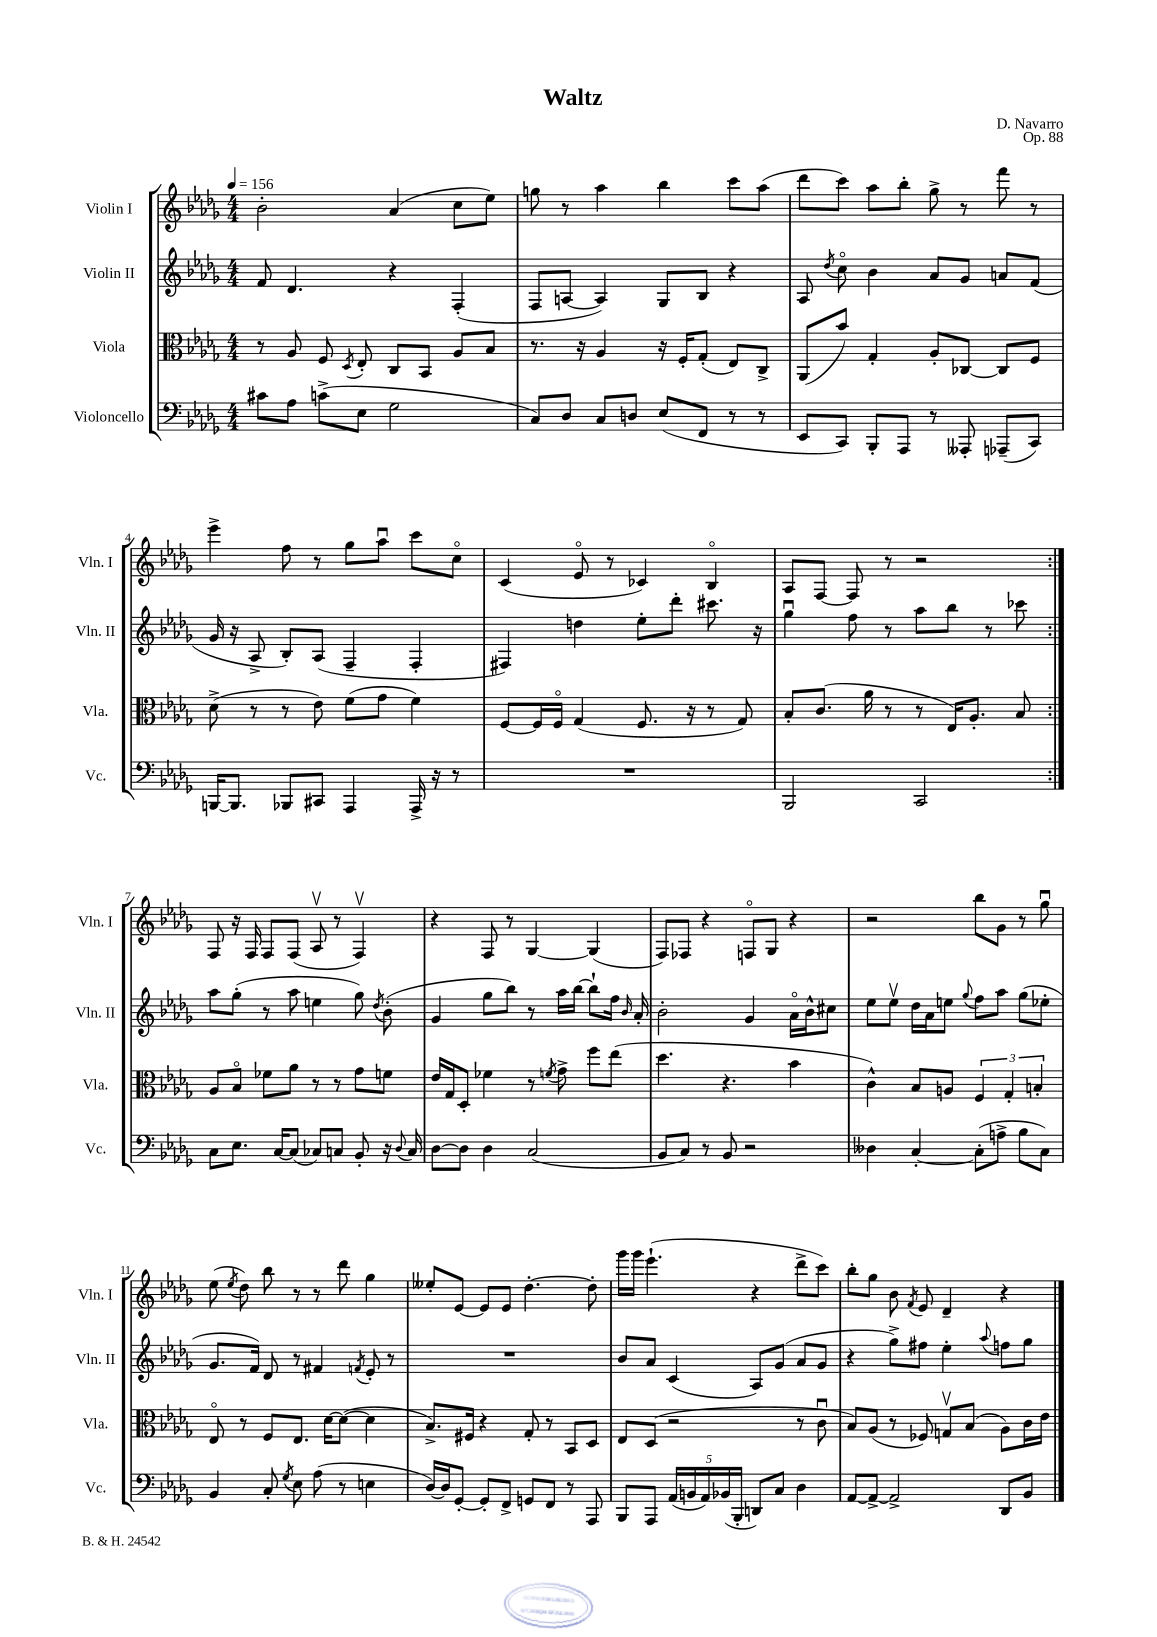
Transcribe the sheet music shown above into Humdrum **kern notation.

**kern	**kern	**kern	**kern
*staff4	*staff3	*staff2	*staff1
*clefF4	*clefC3	*clefG2	*clefG2
*k[b-e-a-d-g-]	*k[b-e-a-d-g-]	*k[b-e-a-d-g-]	*k[b-e-a-d-g-]
*M4/4	*M4/4	*M4/4	*M4/4
*MM156	*MM156	*MM156	*MM156
8c#\L	8r	8f/	2b-'\
8A-\J	8A-/	4.d-/	.
(8c^\L	8F/	.	.
.	8qD-/	.	.
8E-\J	8E-'/	.	.
2G-\	8C/L	4r	(4a-/
.	8BB-/J	.	.
.	8A-/L	(4F'/	8cc\L
.	8B-/J	.	8ee-\J)
=	=	=	=
8C/L)	8.r	8F/L	8gg\
8D-/J	.	[8A/J	8r
.	16r	.	.
8C/L	4A-/	4A/])	4aa-\
8D/J	.	.	.
(8E-/L	16r	8G-/L	4bb-\
.	16F'/LK	.	.
8FF/J	(8G-'/J	8B-/J	.
8r	8E-/L)	4r	8ccc\L
8r	8C^/J	.	(8aa-\J
=	=	=	=
8EE-/L	(8AA-/L	8A-/	8ddd-\L
.	.	8qdd-/	.
8CC/J)	8b-/J)	8cco\	8ccc\J)
8BBB-'/L	4G-'/	4b-\	8aa-\L
8AAA-/J	.	.	8bb-'\J
8r	8A-'/L	8a-/L	8gg-^\
8AAA--'/	[8C-/J	8g-/J	8r
(8AAA-~/L	8C-/]L	8a/L	8fff\
8CC/J)	8F/J	(8f/J	8r
=	=	=	=
[16BBB/LK	(8d-^\	16g-/	4eee-^\
8.BBB/]J	.	16r	.
.	8r	8A-^/	.
8BBB-/L	8r	8B-'/L)	8ff\
8CC#/J	8e-\)	(8A-/J	8r
4AAA-/	(8f\L	4F~/	8gg-\L
.	8g-\J	.	8aa-u\J
16AAA-^/	4f\)	4F'/	8ccc\L
16r	.	.	.
8r	.	.	8cco\J
=	=	=	=
1r	[8F/L	4F#/)	(4c/
.	16F/]L	.	.
.	16Fo/JJ	.	.
.	(4G-/	4dd\	8e-o/
.	.	.	8r
.	8.F/	8ee-'\L	4c-/)
.	.	8ddd-'\J	.
.	16r	.	.
.	8r	8.ccc#\	4B-o/
.	8G-/)	.	.
.	.	16r	.
=	=	=	=
2BBB-/	8B-'/L	4gg-u\	8A-/L
.	(8.c/J	.	[8F/J
.	.	8ff\	8F/]
.	16a-\	.	.
.	8r	8r	8r
2CC/	8r	8aa-\L	2r
.	16E-/LK)	8bb-\J	.
.	8.A-'/J	.	.
.	.	8r	.
.	8B-/	8ccc-\	.
=:|!	=:|!	=:|!	=:|!
8C\L	8A-/L	8aa-\L	8F/
8.E-\J	8B-o/J	(8gg-'\J	16r
.	.	.	16F/
.	8f-\L	8r	8F/L
[16C/LK	.	.	.
(8C/]J	8a-\J	8aa-\	(8F/J
8C-/L)	8r	4ee\	8A-v/
8C/J	8r	.	8r
8BB-'/	8g-\L	8gg-\)	4Fv/)
.	.	8qdd-/	.
16r	8f\J	(8b-'\	.
8qqD-/	.	.	.
16C/	.	.	.
=	=	=	=
[8D-\L	16e-/LL	4g-/	4r
.	16G-/J	.	.
8D-\]J	8D-'/J	.	.
4D-\	4f-\	8gg-\L	8F/
.	.	8bb-\J)	8r
(2C/	8r	8r	[4G-/
.	8qf/	.	.
.	8g-^\	16aa-\LL	.
.	.	[16bb-\JJ	.
.	8ff\L	8bb-`\]L	(4G-/]
.	(8ee-\J	16ff\Jk	.
.	.	16qqb-/	.
.	.	16a-'/	.
=	=	=	=
8BB-/L	4.dd-\	2b-'\	8F/L)
8C/J)	.	.	8F-/J
8r	.	.	4r
8BB-/	4.r	.	.
2r	.	4g-/	8Fo/L
.	.	.	8G-/J
.	4b-\	16a-o\LL	4r
.	.	16b-^^\J	.
.	.	8cc#\J	.
=	=	=	=
4D--\	4c^^\)	8ee-\L	2r
.	.	8ee-v\J	.
[4C'/	8B-/L	16dd-\LL	.
.	.	16a-\J	.
.	8A/J	8ee\J	.
.	.	8qqgg-/	.
(8C'\]L	6F/	8ff\L	8bb-\L
8A^\J	.	8aa-\J	8g-\J
.	6G-'/	.	.
8B-\L	.	(8gg-\L	8r
.	6B'/	.	.
8C\J)	.	8ee-'\J	8gg-u\
=	=	=	=
4BB-/	8E-o/	8.g-/L	(8ee-\
.	.	.	8qee-/
.	8r	.	8dd-\)
.	.	16f/Jk)	.
8C'/	8F/L	8d-/	8bb-\
8qG-/	.	.	.
8E-\	8.E-/J	8r	8r
(8A-\	.	4f#/	8r
.	[16d-\LK	.	.
8r	(8d-\_J	.	8ddd-\
.	.	8qf/	.
4E\	4d-\]	8e-'/	4gg-\
.	.	8r	.
=	=	=	=
[16D-/LL)	8.B-^/L)	1r	8ee--'/L
16D-/]J	.	.	.
[8GG-'/J	.	.	[8e-/J
.	16F#/Jk	.	.
8GG-'/]L	4r	.	8e-/]L
8FF^/J	.	.	8e-/J
8GG/L	8G-'/	.	[4.dd-'\
8FF/J	8r	.	.
8r	8BB-/L	.	.
8AAA-/	8D-/J	.	8dd-'\]
=	=	=	=
8BBB-/L	8E-/L	8b-/L	16ggg-\LL
.	.	.	16ggg-\JJ
8AAA-/J	(8D-/J	8a-/J	(4.eee-`\
(20AA-/LL	2r	(4c/	.
20BB/	.	.	.
20AA-/)	.	.	.
(20BB-/	.	.	.
20BBB-'/JJ	.	.	.
8DD/L)	.	8A-/L)	4r
8C/J	.	(8g-/J	.
4D-\	8r	8a-/L	8ddd-^\L
.	8cu\	8g-/J	8ccc\J)
=	=	=	=
[8AA-/L	8B-/L)	4r	8bb-'\L
8AA-^/_J	(8A-/J	.	8gg-\J
2AA-^/]	8r	8gg-^\L)	8b-\
.	.	.	8qf/
.	8F-/)	8ff#\J	8e-/
.	8Gv/L	4ee-'\	4d-~/
.	(8B-/J	.	.
.	.	8qqaa-/	.
8DD-/L	8A-\L)	8ff\L	4r
8BB-/J	16c\L	8gg-\J	.
.	16e-\JJ	.	.
==	==	==	==
*-	*-	*-	*-
